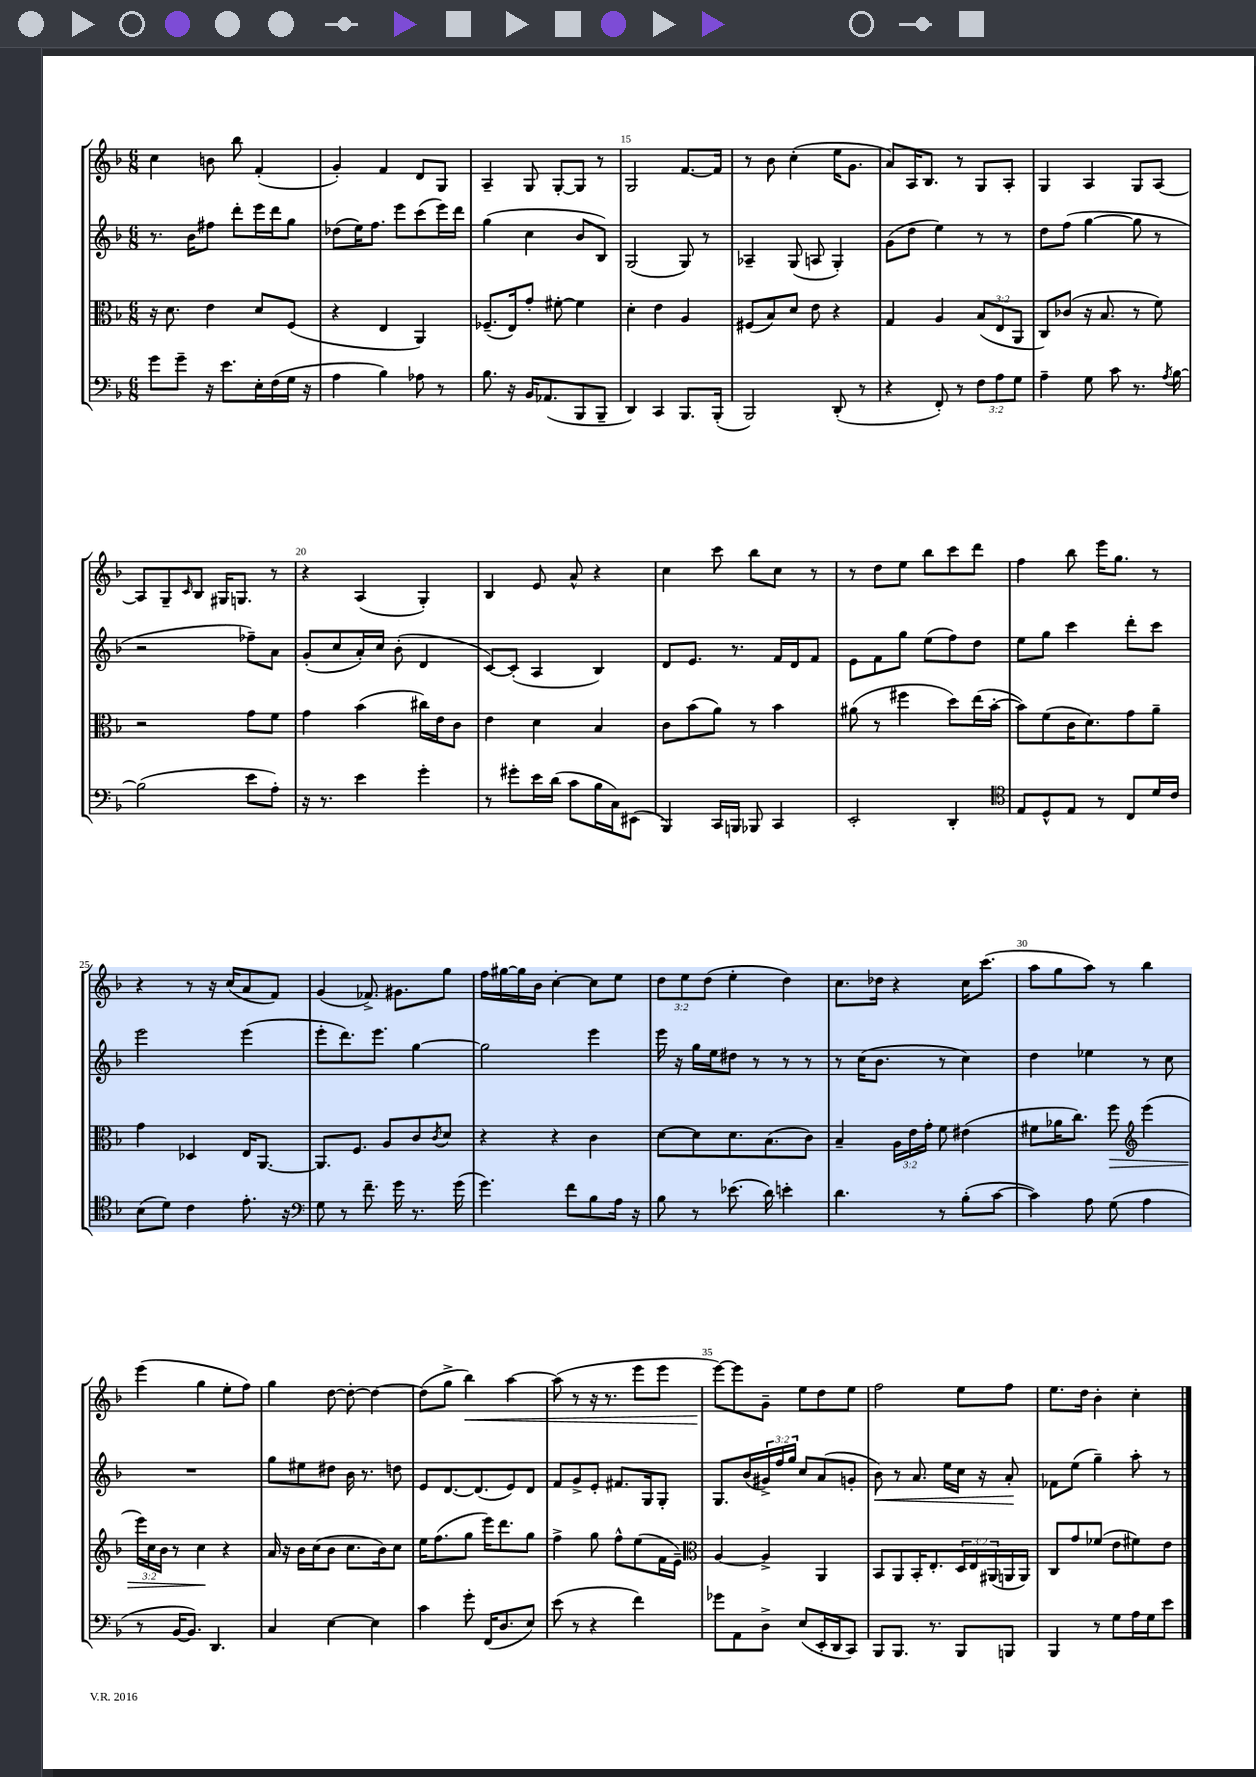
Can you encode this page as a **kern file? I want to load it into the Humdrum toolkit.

**kern	**kern	**kern	**kern
*staff4	*staff3	*staff2	*staff1
*clefF4	*clefC3	*clefG2	*clefG2
*k[b-]	*k[b-]	*k[b-]	*k[b-]
*M6/8	*M6/8	*M6/8	*M6/8
8g	16r	8.r	4cc
.	8.d	.	.
8g~	.	.	.
.	.	16b-	.
16r	4e	8ff#	8b
8.e	.	.	.
.	.	8ddd'	8bb-
16E'	8d	16eee	(4f'
(16F	.	16ddd	.
16G	(8F	8gg	.
16r	.	.	.
=	=	=	=
4A	4r	(8dd-	4g')
.	.	16ee)	.
.	.	8.ff	.
4B-)	4E	.	4f
.	.	8eee	.
8A-	4AA)	(8ccc	8d
8r	.	16eee)	8G
.	.	16ddd	.
=	=	=	=
8.B-	(8.F-~	(4gg	4A~
16r	16E)	.	.
16BB-	8g'	4cc	8G
(8.AA-	.	.	.
.	[8f#'	.	[8G'
8BBB-	4f#]	8b-	8G]
8BBB-~	.	8B-)	8r
=	=	=	=
4DD)	4d'	(2G	2G
4CC	4e	.	.
8.BBB-	4A	8G)	[8.f
.	.	8r	.
(16BBB-'	.	.	16f]
=	=	=	=
2BBB-)	(8F#	4A-~	8r
.	8B-)	.	8b-
.	8d	(8G	(4cc'
.	8e	8A	.
(8DD'	4r	4G')	16ee
.	.	.	8.g
8r	.	.	.
=	=	=	=
4r	4G	(8g	8a)
.	.	8dd	16A
.	.	.	8.B-
8FF')	4A	4ee)	.
8r	.	.	8r
12F	(12B-	8r	8G
12A	12E	.	.
.	.	8r	8A'
12G	12AA	.	.
=	=	=	=
4A~	8C)	8dd	4G
.	(8c-	(8ff	.
8G	16r	[4gg	4A
.	8.B-	.	.
8c	.	.	.
8.r	8r	8gg]	8G
.	8f)	8r	[8A
8qA	.	.	.
[16B-	.	.	.
=	=	=	=
(2B-]	2r	2r	8A]
.	.	.	8G~
.	.	.	16qqc
.	.	.	8B-
.	.	.	16G#
.	.	.	8.G
8e	8g	8ff-~)	.
8A')	8f	8a	8r
=	=	=	=
16r	4g	(8g'	4r
8.r	.	.	.
.	.	8cc	.
4e	(4b-	16a')	(4A
.	.	16cc	.
.	.	(8b-'	.
4g'	16cc#)	4d	4G')
.	16e	.	.
.	8c	.	.
=	=	=	=
8r	4e	[8c)	4B-
8g#'	.	(8c']	.
16e	4d	4A	8e
(16d	.	.	.
8c	.	.	8a^^
16B-	4B-	4B-)	4r
16C)	.	.	.
(8EE#	.	.	.
=	=	=	=
4BBB-)	8c	8d	4cc
.	(8b-	8.e	.
16CC	8a)	.	8ccc
16BBB	.	8.r	.
8BBB-	8r	.	8bb-
4CC	4b-	16f	8cc
.	.	16d	.
.	.	8f	8r
=	=	=	=
2EE'	(8a#	8e	8r
.	8r	8f	8dd
.	4ff#	8gg	8ee
.	.	(8ee	8bb-
4DD'	8dd)	8ff)	8ccc
.	(16ee	8dd	8ddd
.	[16b-'	.	.
=	=	=	=
*clefC4	*	*	*
8E	8b-])	8ee	4ff
8D^^	(8f	8gg	.
8E	16c	4ccc	8bb-
.	8.d)	.	.
8r	.	.	16eee
.	.	.	8.gg
8C	8g	8ddd'	.
16d	8a~	8ccc	8r
16c	.	.	.
=	=	=	=
(8B-	4g	2eee	4r
8d)	.	.	.
4c	4D-	.	8r
.	.	.	16r
.	.	.	(16cc
8.e'	16E	(4eee	8a
.	[8.AA	.	.
.	.	.	8f)
16r	.	.	.
=	=	=	=
*clefF4	*	*	*
8G	8.AA]	8eee'	(4g
8r	.	8.ddd)	.
.	8.F	.	.
8.f~	.	.	8.f-^)
.	.	8.eee	.
.	8A	.	.
16g	.	.	8.g#
8.r	8c	[4gg	.
.	8qc	.	.
.	8d	.	8gg
(16g	.	.	.
=	=	=	=
4.g)	4r	2gg]	16ff
.	.	.	[16gg#
.	.	.	16gg#]
.	.	.	16b-
.	4r	.	[4cc'
8f	.	.	.
8B-	4c	4eee	8cc]
16A	.	.	8ee
16r	.	.	.
=	=	=	=
8B-	[8d	16eee	12dd
.	.	16r	.
.	.	.	12ee
8r	8d]	16gg	.
.	.	.	(12dd
.	.	16ee	.
(8.e-	8.d	8dd#	4ee'
.	.	8r	.
16d)	(8.B-	.	.
4e'	.	8r	4dd)
.	8c)	8r	.
=	=	=	=
4.d	4B-~	8r	8.cc
.	.	(16cc	.
.	.	8.b-	16dd-
.	24A	.	4r
.	24e	.	.
.	24g'	.	.
8r	8f	8r	.
(8B-'	(4e#	4cc)	16cc
.	.	.	(8.ccc
[8c	.	.	.
=	=	=	=
4c])	8f#	4dd	8aa
.	16a-	.	8gg
.	8.cc)	.	.
8A	.	4ee-	8aa)
(8G	8ff	.	8r
*	*clefG2	*	*
4A	(4eee	8r	4bb-
.	.	8cc	.
=	=	=	=
8r	24eee)	2.r	(4eee
.	24cc	.	.
.	24b-	.	.
[16BB-	8r	.	.
8.BB-])	.	.	.
.	4cc	.	4gg
4.DD	.	.	.
.	4r	.	8ee'
.	.	.	8ff)
=	=	=	=
4C	16a	8gg	4gg
.	16r	.	.
.	16b-	8ee#	.
.	(16cc	.	.
[4E	8b-	8dd#	[8dd
.	8.cc	16b-	8dd'_
.	.	8.r	.
4E]	.	.	4dd_
.	16b-)	.	.
.	8cc	8dd	.
=	=	=	=
4c	16ee	8e	(8dd]
.	(8.ff	.	.
.	.	[8.d	8gg^
8g'	8gg	.	4bb-)
.	.	(8.d]	.
(16FF	16eee)	.	.
8.D	8.ddd	.	.
.	.	8e)	[4aa
8E)	8gg	8d	.
=	=	=	=
(8e	4ff^	8f	(8aa]
8r	.	8g^	8r
4r	8gg	8e'	16r
.	.	.	8.r
.	8ff^^	8.f#	.
4f)	(8ee	.	8eee
.	.	16G	.
.	16f	8G'	8eee
.	16e~)	.	.
=	=	=	=
*	*clefC3	*	*
8g-	[4A	8.G	[8eee)
8AA	.	.	8eee]
.	.	(16b-	.
8D^	4A^]	24g#^)	8g~
.	.	24ff	.
.	.	24gg	.
(8E	.	8cc	8ee
16EE'	4AA	(8a	8dd
16DD	.	.	.
8CC)	.	8g'	8ee
=	=	=	=
8BBB-	8BB-	8b-)	2ff
8.BBB-	8AA	8r	.
.	16BB-'	8.a	.
8.r	8.E'	.	.
.	.	16ee	.
8BBB-	24D	16cc	8ee
.	24E	.	.
.	.	16r	.
.	(24AA#	.	.
8BBB	16AA	8a'	8ff
.	16AA)	.	.
=	=	=	=
4BBB-	8C	8f-	8.ee
.	8g	(8ee	.
.	.	.	16dd
8r	(8f-	4gg~)	4b-'
8G	8e	.	.
16A	8f#)	8aa'	4cc'
16G	.	.	.
8e	8e	8r	.
==	==	==	==
*-	*-	*-	*-
